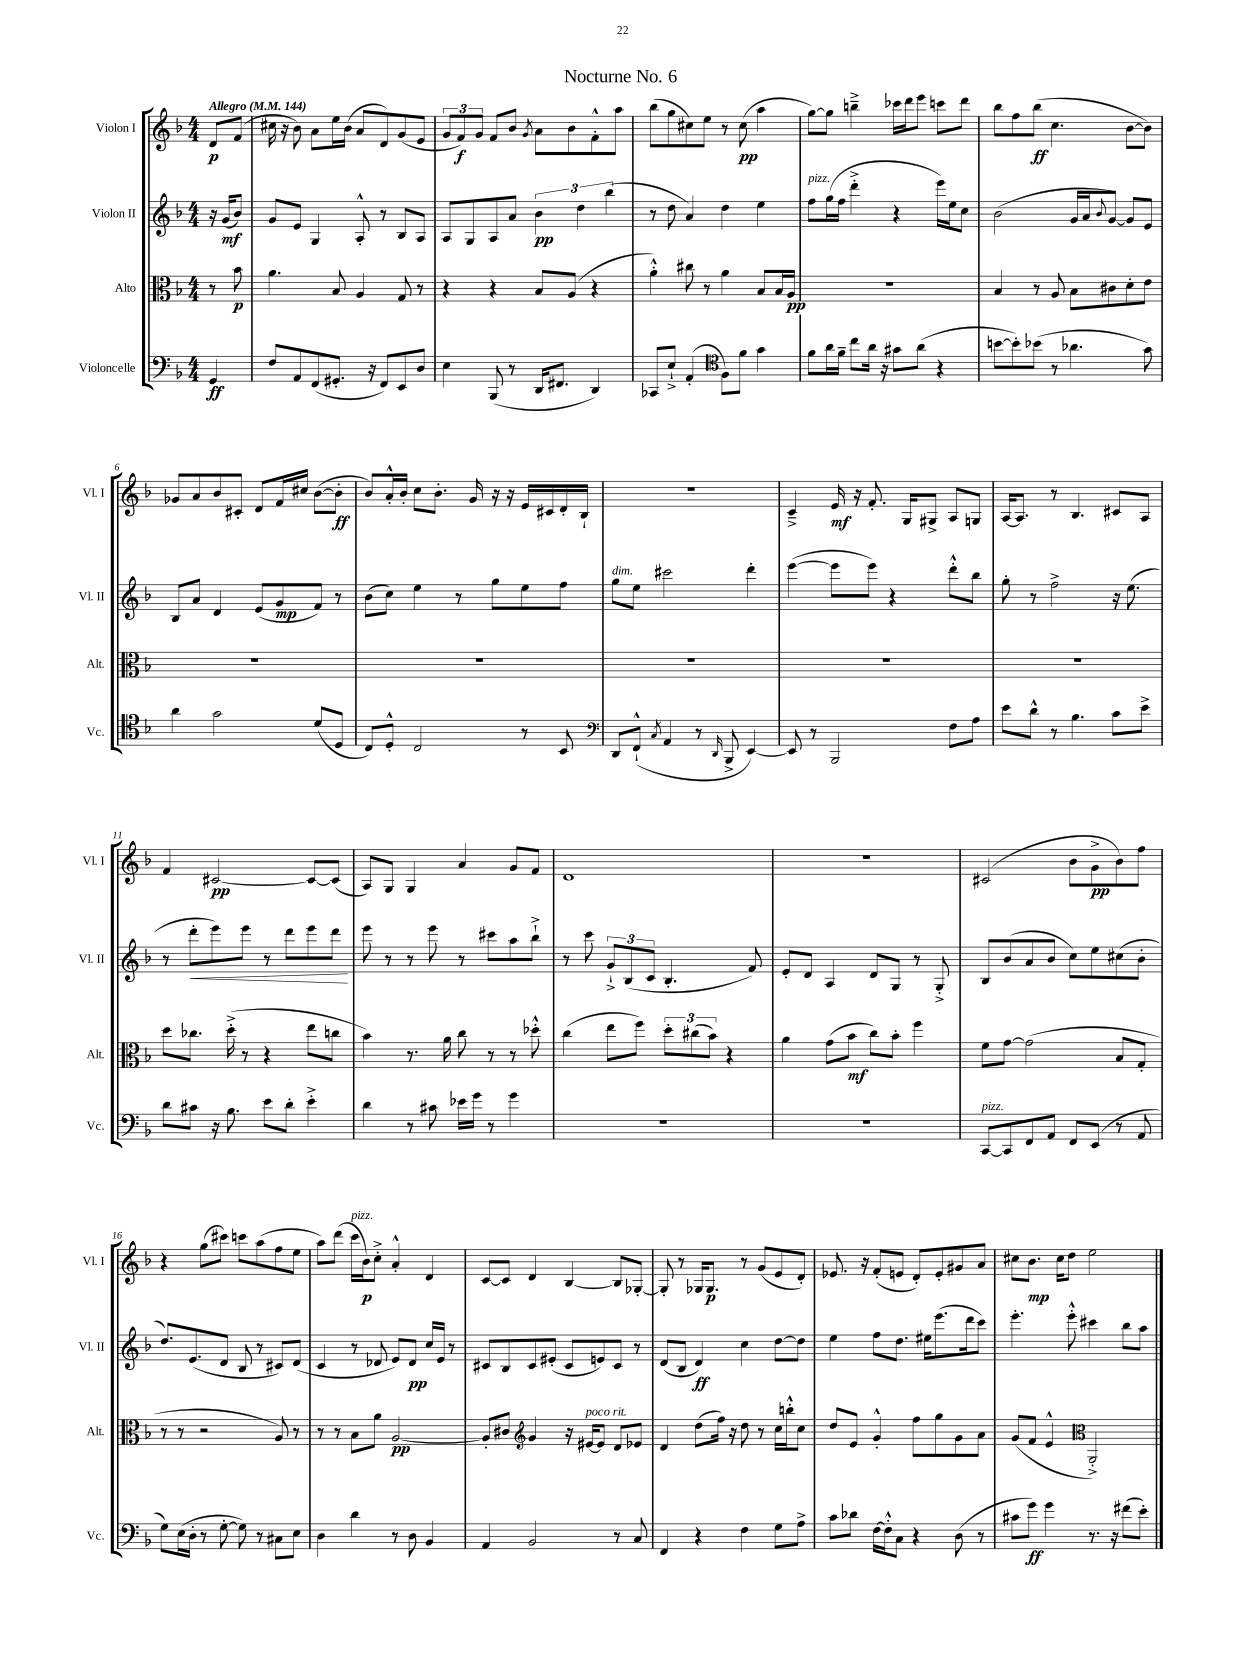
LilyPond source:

\header { title = "Nocturne No. 6" }
<<
\new StaffGroup <<
\new Staff = "s0" \with { instrumentName = "Violon I" shortInstrumentName = "Vl. I" } {
    \clef treble \key f \major \numericTimeSignature \time 4/4 \partial 4 \tempo "Allegro" 4 = 144
    d'8\p f'8( |
    cis''16 r16 bes'8) a'8 e''16 bes'16( a'8 d'8) g'8( e'8 |
    \tuplet 3/2 { g'8 f'8\f) g'8 } f'8 bes'8 \acciaccatura { g'8 } a'8 bes'8 f'8-.-^ a''8 |
    bes''8( g''8 cis''8) e''8 r8 cis''8\pp( a''4 |
    g''8~) g''8 b''4---> ces'''16 d'''16 e'''8 c'''8 d'''8 |
    bes''8 f''8 bes''8\ff( c''4. bes'8~ bes'8) |
    ges'8 a'8 bes'8 cis'8-. d'8 f'16 cis''16 bes'8~( bes'8-.\ff |
    bes'8) a'16-.-^ bes'16-. c''8 bes'8.-. g'16 r16 r16 e'16 cis'16 d'16-. bes16-! |
    R1 |
    c'4---> e'16\mf r16 f'8.-. g16 gis8-> a8 g8 |
    a16~ a8. r8 bes4. cis'8 a8 |
    f'4 cis'2~\pp cis'8~ cis'8( |
    a8) g8 g4 a'4 g'8 f'8 |
    d'1 |
    R1 |
    cis'2( bes'8 g'8->\pp bes'8) f''8 |
    r4 g''8( cis'''8) c'''8 a''8( f''8 e''8 |
    a''8) d'''8( c'''16^\markup { \italic "pizz." } bes'16\p) c''8-.-> a'4-.-^ d'4 |
    c'8~ c'8 d'4 bes4~ bes8 ges8~-. |
    ges8-. r8 ges16 ges8.\p r8 g'8( e'8 d'8-.) |
    ees'8. r16 f'8-.( e'8 d'8-.) e'8-. gis'8 a'8 |
    cis''8 bes'8.\mp cis''16 d''8 e''2 \bar "|." |
}
\new Staff = "s1" \with { instrumentName = "Violon II" shortInstrumentName = "Vl. II" } {
    \clef treble \key f \major \numericTimeSignature \time 4/4 \partial 4
    r16 g'16\mf( bes'8) |
    g'8 e'8 g4 a8-.-^ r8 bes8 a8 |
    a8 g8 a8 a'8 \tuplet 3/2 { bes'4\pp d''4 bes''4( } |
    r8 d''8 a'4) d''4 e''4 |
    f''8^\markup { \italic "pizz." } g''16( f''16 d'''4-.-> r4 e'''16) e''16 c''8 |
    bes'2( g'16 a'16 \appoggiatura { bes'8 } g'8~) g'8 e'8 |
    bes8 a'8 d'4 e'8( g'8\mp f'8) r8 |
    bes'8( c''8) e''4 r8 g''8 e''8 f''8 |
    g''8^\markup { \italic "dim." } e''8 cis'''2 d'''4-. |
    e'''4~( e'''8 e'''8) r4 d'''8-.-^ bes''8 |
    g''8-. r8 f''2-> r16 e''8.( |
    r8 d'''8-.\< e'''8) e'''8 r8 d'''8 e'''8 d'''8\! |
    e'''8 r8 r8 e'''8 r8 cis'''8 a''8 bes''8-!-> |
    r8 c'''8 \tuplet 3/2 { g'8-!-> bes8( c'8 } bes4.-. f'8) |
    e'8-. d'8 a4 d'8 g8 r8 g8-.-> |
    bes8 bes'8( a'8 bes'8 c''8) e''8 cis''8( bes'8-. |
    d''8.) e'8.( d'8 bes8 r8 cis'8) d'8( |
    c'4 r8 des'8 e'8) des'8\pp c''16 e'16 r8 |
    cis'8 bes8 cis'8 eis'8-.( cis'8 e'8) cis'8 r8 |
    d'8( bes8 d'4\ff) c''4 d''8~ d''8 |
    e''4 f''8 d''8. eis''16 e'''8.( d'''16 c'''8) |
    e'''4.-. e'''8-.-^ cis'''4 bes''8 a''8 \bar "|." |
}
\new Staff = "s2" \with { instrumentName = "Alto" shortInstrumentName = "Alt." } {
    \clef alto \key f \major \numericTimeSignature \time 4/4 \partial 4
    r8 bes'8\p |
    a'4. bes8 a4 g8 r8 |
    r4 r4 bes8 a8( r4 |
    a'4-.-^) cis''8 r8 a'4 bes8 bes16 a16\pp |
    R1 |
    bes4 r8 a8 bes8 cis'8 d'8-. e'8 |
    R1 |
    R1 |
    R1 |
    R1 |
    R1 |
    d''8 ces''8. d''16-.->( r8 r4 e''8 c''8 |
    bes'4) r8. a'16 c''8 r8 r8 des''8-.-^ |
    c''4( e''8 f''8) \tuplet 3/2 { d''8-. cis''8( bes'8) } r4 |
    a'4 g'8( bes'8\mf c''8) bes'8-. f''4 |
    f'8 g'8~ g'2( bes8 g8-. |
    r8 r8 r2 a8) r8 |
    r8 r8 bes8 a'8 a2~\pp |
    a8-. cis'8 \clef treble g'4 r16 eis'16~^\markup { \italic "poco rit." } eis'8 d'8 ees'8 |
    d'4 d''8( f''16) r16 d''8 r8 c''16 b''16-.-^ c''8 |
    d''8 e'8 g'4-.-^ f''8 g''8 g'8 a'8 |
    g'8( f'8 e'4-^ \clef alto a,2-.->) \bar "|." |
}
\new Staff = "s3" \with { instrumentName = "Violoncelle" shortInstrumentName = "Vc." } {
    \clef bass \key f \major \numericTimeSignature \time 4/4 \partial 4
    g,4\ff |
    f8 a,8 f,8( gis,8.-. r16 f,8) e,8 d8 |
    e4 bes,,8( r8 d,16 fis,8. d,4) |
    ces,8 e8-!-> a,4-.( \clef tenor f8) f'8 g'4 |
    f'8 a'16 f'16-- c''8 a'16 r16 gis'8 a'8( r4 |
    b'8~ b'8-.) bes'8( r8 aes'4. g'8) |
    a'4 g'2 d'8( d8 |
    c8) d8-.-^ c2 r8 bes,8 |
    \clef bass d,8 f,8-!-^( \acciaccatura { c8 } a,4 r8 \grace { d,16 } bes,,8-> e,4~) |
    e,8 r8 bes,,2 f8 a8 |
    e'8 d'8-^ r8 bes4. c'8 e'8-> |
    d'8 cis'8 r16 bes8. e'8 d'8-. e'4-.-> |
    d'4 r8 cis'8 ees'16 g'16 r8 g'4 |
    R1 |
    R1 |
    c,8~^\markup { \italic "pizz." } c,8 f,8 a,8 f,8 e,8( r8 a,8 |
    g8) e16( d16-. r8 g8~-. g8) r8 cis8 e8 |
    d4 d'4 r8 d8 bes,4 |
    a,4 bes,2 r8 c8 |
    f,4 r4 f4 g8 a8-> |
    c'8 des'8 f16~ f16-.-^ c8 r4 d8( r8 |
    cis'8 g'8\ff) g'4 r8. r16 fis'8( e'8-.) \bar "|." |
}
>>
>>
